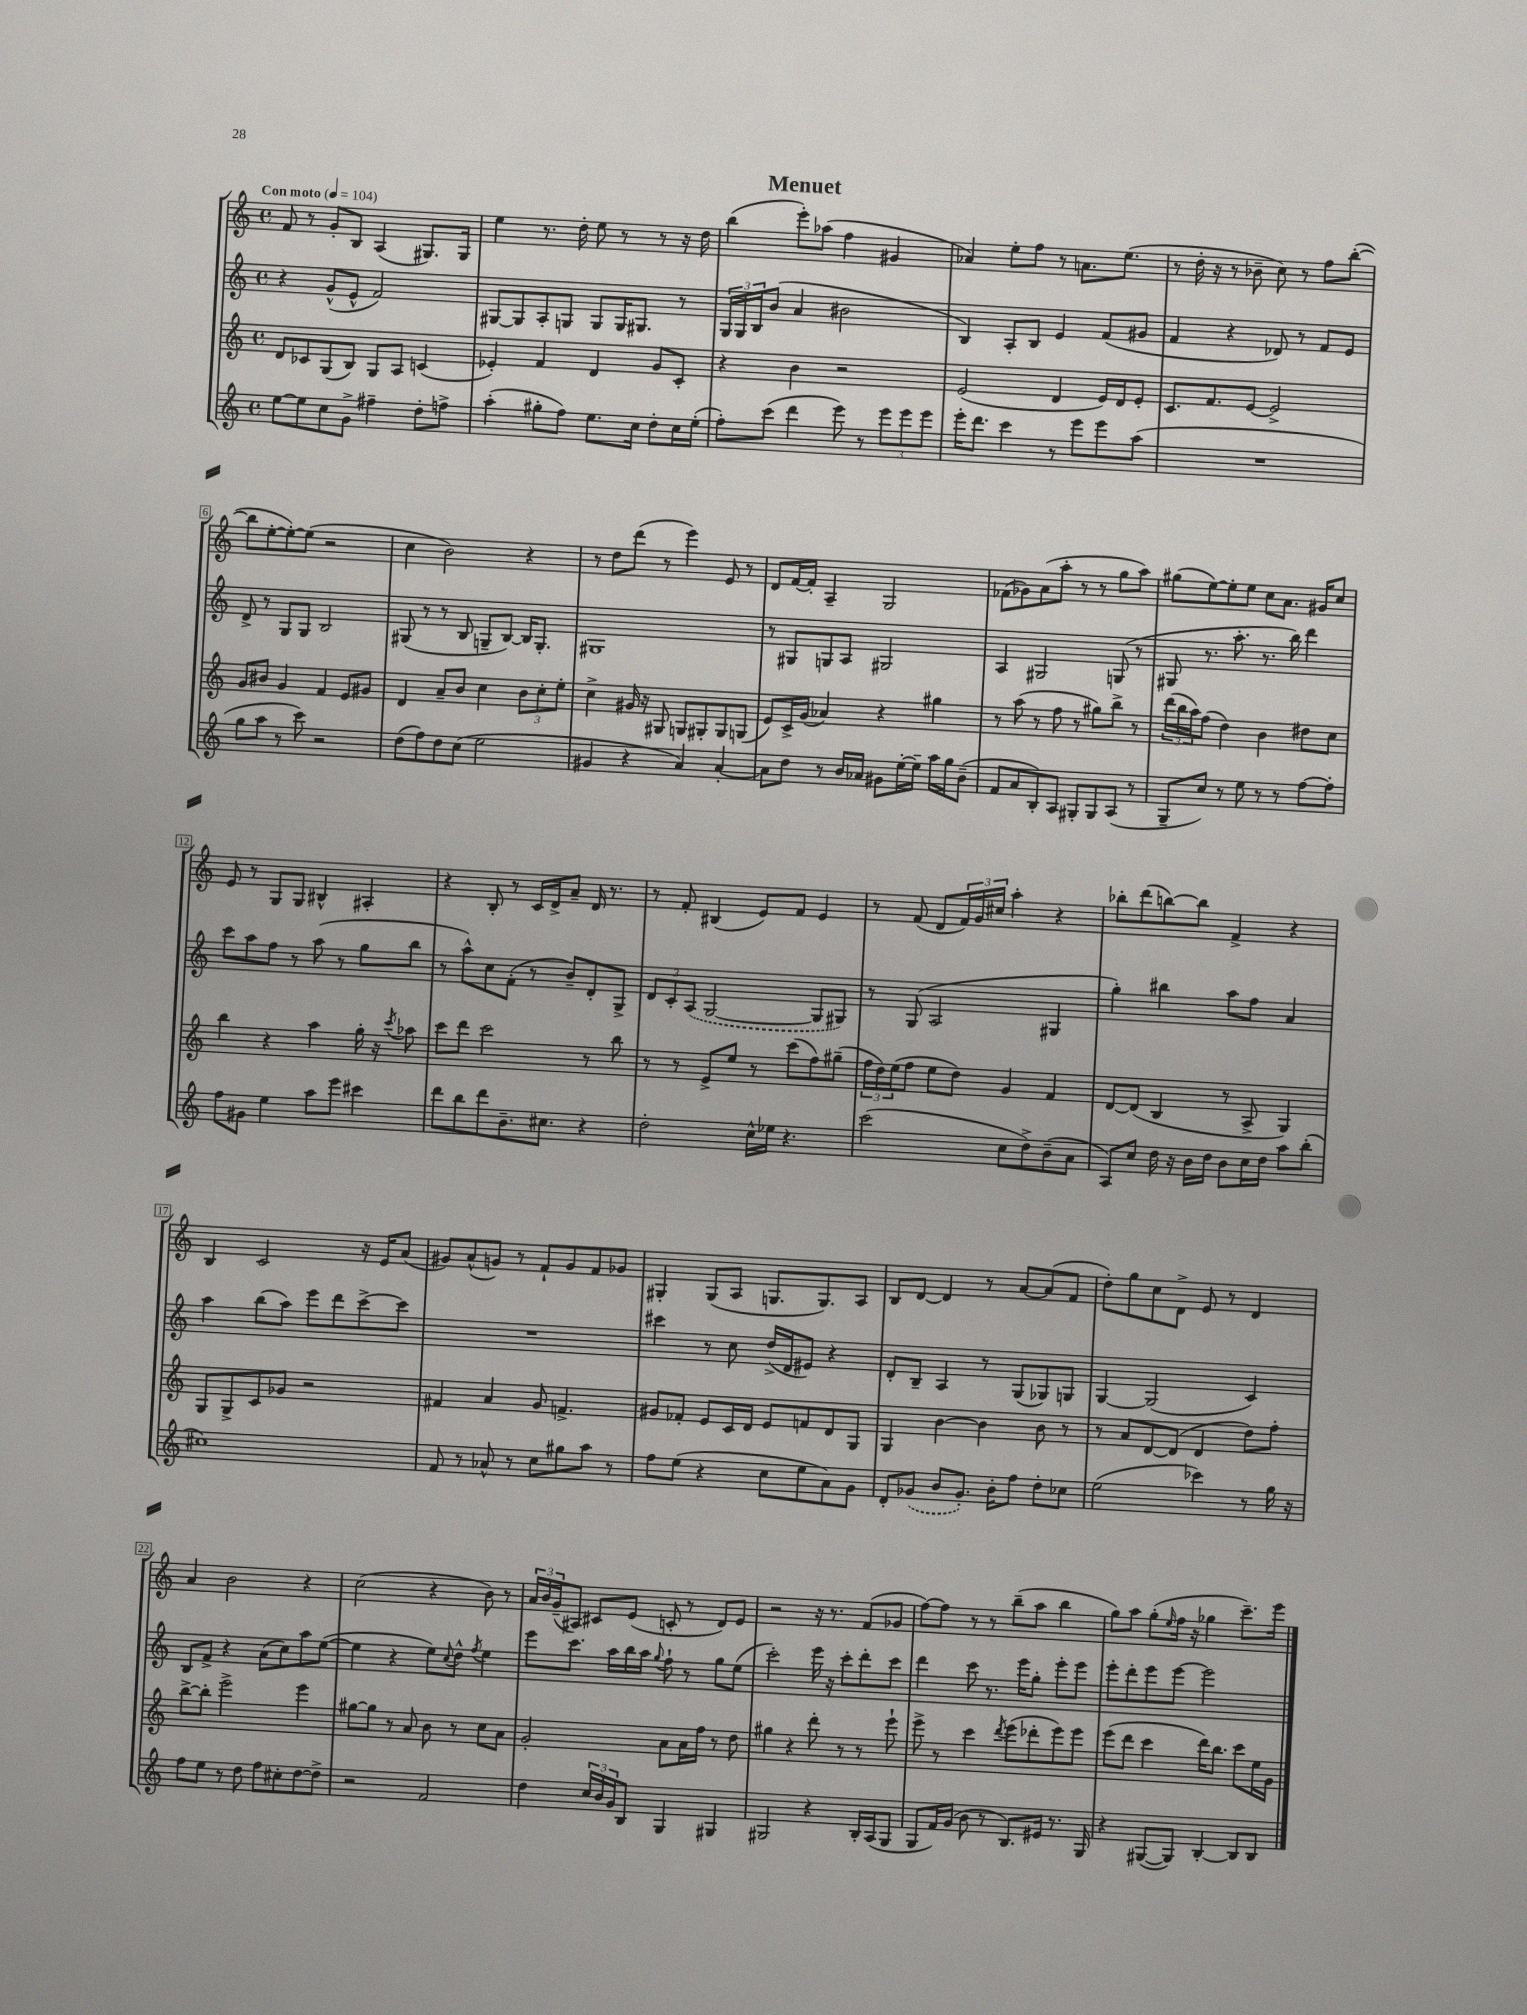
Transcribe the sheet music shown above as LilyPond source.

\header { title = "Menuet" }
<<
\new StaffGroup <<
\new Staff = "s0" {
    \clef treble \key c \major \defaultTimeSignature \time 4/4 \tempo "Con moto" 4 = 104
    f'8 r8 g'8-. b8 a4( gis8.) gis16 |
    e''4 r8. d''16-. e''8 r8 r8 r16 d''16 |
    b''4( e'''8-.) aes''8( f''4 gis'4 |
    aes'4) e''8-. f''8 r8 a'8. e''8.( |
    r8 d''16-. r16 r8 bes'8-- c''8) r8 f''8 b''8~-.( |
    b''8 e''8~-. e''8~-.) e''8( r2 |
    c''4 b'2) r4 |
    r8 d''8 d'''8( r8 e'''4) e'8 r8 |
    d'8 f'16~ f'16-. a4-- g2 |
    fes'8( ges'8) a'8( a''8-. r8 r8 g''8 a''8) |
    gis''8( e''8~) e''8-. e''8 c''8 a'8. gis'16 c''8 |
    e'8 r8 g8 g8 bis4-^ ais4-. |
    r4 b8-. r8 c'16 d'16-> a'8-- d'16 r8. |
    r8 f'8-. bis4( e'8) f'8 e'4 |
    r8 f'8( d'8 \tuplet 3/2 { f'16) g'16 cis''16 } a''4-. r4 |
    bes''8-. d'''8( b''8~) b''8 f'4-> r4 |
    b4 c'2 r16 e'16 a'8( |
    gis'8) a'8-^( g'8) r8 f'8-! g'8 f'8 ges'8 |
    gis4-. gis8( a8 g8. g8.) a8 |
    b8 d'8~ d'4 r8 a'8~ a'8( f'8 |
    d''8-.) g''8 c''8 d'8-> e'8 r8 d'4 |
    a'4 b'2 r4 |
    c''2( r4 b'8) r8 |
    \tuplet 3/2 { a'16 b'16 g'16--( } ais8) cis'8 e'8( c'8-. r8 d'8) e'8 |
    r2 r16 r8. f'8( ges'8 |
    f''8~) f''8 r8 r8 b''8--( a''8 b''4 |
    g''8) a''8 g''8-.( \grace { e''16 } f''16 r16 ges''4 c'''8.--) e'''16 \bar "|." |
}
\new Staff = "s1" {
    \clef treble \key c \major \defaultTimeSignature \time 4/4
    r4 g'8-^( e'8-^ f'2) |
    gis8~ gis8 a8-. g8 g8 g16 gis8. r8 |
    \tuplet 3/2 { g16 g16 b16 } b'8( a'4 bis'2 |
    b4) a8-. b8 e'4 f'8( gis'8 |
    f'4 r4 des'8) r8 f'8 e'8 |
    d'8-> r8 g8 g8 b2 |
    gis8( r8 r8 b8 g8-- b8~) b16 g8.-. |
    gis1 |
    r8 gis8 g8 a8 gis2 |
    a4 gis2 g8( r8 |
    gis8 r8. a''8.-. r8. b''16) d'''4 |
    c'''8 a''8 f''8 r8 a''8( r8 g''8 b''8 |
    r8 a''8-^) c''8 f'8-.( r8 b'8--) d'8-. g8-> |
    \tuplet 3/2 { d'8 c'8-. \once \slurDashed a8( } g2~ g8 gis8) |
    r8 g8( a2 gis4 |
    g''4-.) bis''4 a''8 f''8 a'4 |
    a''4 b''8( a''8) e'''8 d'''8 c'''8~-> c'''8 |
    R1 |
    cis'''4 r8 c''8 d''16->( d'16 eis'8) r4 |
    d'8-. b8-- a4 r8 g8( ges8) g8 |
    g4~ g2( c'4) |
    b8 f'8-> r4 a'8( c''8) a''8 e''8~( |
    e''4 r4 e''8) \appoggiatura { c''8 } d''8-^ \acciaccatura { f''8 } e''4 |
    e'''8 c'''8. a''16 b''16 a''16 \appoggiatura { g''8 } f''8-! r8 g''8 e''8( |
    c'''2-.) e'''16 r16 c'''8-. d'''8-. c'''8 |
    d'''4 c'''8 r8. e'''16 g''8-. e'''8-. e'''8 |
    e'''8-. d'''8-. e'''8 e'''8~ e'''2 \bar "|." |
}
\new Staff = "s2" {
    \clef treble \key c \major \defaultTimeSignature \time 4/4
    d'8 ces'8 g8( b8) g8 a8 c'4( |
    ees'4-.) f'4 d'4 g'8 c'8-. |
    r4 b'4 r2 |
    e'2( d'4 e'16) d'16 e'8-. |
    c'8. f'8. e'8~ e'2-> |
    g'8 bis'8 g'4 f'4 e'8 gis'8 |
    d'4 a'8-- b'8 c''4 \tuplet 3/2 { b'8 c''8-. e''8-. } |
    c''4-> gis'16 r16 gis8 g8 gis8-. gis8 g8( |
    e'8) c'16-> g'16( aes'4) r4 gis''4 |
    r8 a''8( r8 f''8 r8 gis''8) b''8-> r8 |
    \tuplet 3/2 { d'''16( b''16 a''16) } f''8( d''4) b'4 dis''8 c''8 |
    b''4 r4 a''4 g''16-. r16 \acciaccatura { c'''8 } aes''8 |
    c'''8 d'''8 c'''2 r8 b''8 |
    r8 r8 e'8-> e''8 r8 c'''8( f''8) gis''8--( |
    \tuplet 3/2 { f''16 d''16) e''16( } f''8 e''8 d''8) g'4 f'4 |
    d'8~ d'8( b4 r8 a8-> g4) |
    g8 g8-> c'8 ges'8 r2 |
    fis'4 a'4 g'8 f'4.-> |
    gis'8 fes'8-. e'8 c'16 d'16 e'8 f'8 d'8 g8 |
    g4 b'4~ b'4 b'8 r8 |
    r8 a'8 d'8~ d'8( d'4 d''8) f''8-. |
    b''8~-> b''8-. e'''2-> e'''4 |
    gis''8~ gis''8 r8 a'8 b'8 r8 c''8 a'8 |
    g'2-. a'8 a'16 f''16 r8 d''8 |
    gis''4 r4 d'''8-. r8 r8 e'''8-! |
    e'''8-> r8 c'''4 \acciaccatura { d'''8 } e'''8( des'''8-. e'''8) e'''8 |
    e'''8( d'''8 c'''4 d'''16) b''8. c'''8 e''16 g'16 \bar "|." |
}
\new Staff = "s3" {
    \clef treble \key c \major \defaultTimeSignature \time 4/4
    e''8~ e''8 c''8 g'8-> fis''4-- d''8-. f''8-> |
    a''4-.( gis''8-. f''8) e''8. c''16 d''8-. c''16 e''16-.( |
    f''8-.) c'''8( d'''4 e'''8) r8 \tuplet 3/2 { e'''8 e'''8 e'''8 } |
    e'''16-. d'''8. c'''4 r8 e'''8 e'''8 a''8( |
    R1 |
    g''8 a''8 r8 c'''8) r2 |
    d''8( f''8) d''8 c''8( e''2 |
    gis'4 r4 a'4) a'4~-. |
    a'8 d''8 r8 b'16 aes'16 gis'8 e''16~-. e''16-- a''16 g''16 b'8--( |
    f'8 a'8 b8-.) a8 gis8-. gis8 a8( r8 |
    g8-- c''8) r8 e''8 r8 r8 f''8~ f''8-. |
    f''8 gis'8 e''4 a''8 e'''8 cis'''4 |
    d'''8 b''8 d'''8 b'8.-- cis''8. r4 |
    d''2-. c''16-^ ees''16 r4. |
    c'''2( c''8 d''8->) b'8--( a'8 |
    a8) c''8 d''16 r16 b'16 d''16 b'8 c''16 d''16 a''8 b''8-.( |
    cis''1) |
    f'8 r8 aes'8-^ r8 c''8 gis''8 a''8 r8 |
    f''8 e''8( r4 c''8 e''8 a'8) g'8 |
    d'8-. \once \slurDashed ges'8( b'8 ges'8.-.) b'16-. f''8 d''8-. ces''8 |
    e''2( ces'''4) r8 g''16 r16 |
    f''8 e''8 r8 d''8 f''8 cis''8-. d''8~ d''8-> |
    r2 f'2 |
    d''4 \tuplet 3/2 { c''16 b'16 g'16 } b8 g4 gis4 |
    gis2 r4 b16-. a16( gis8 |
    g8 f'16) g'16( b'8 r8 b8.) eis'16 r8. g16 |
    r4 gis8~( gis8) b4~-. b8 b8 \bar "|." |
}
>>
>>
\layout { \context { \Score \override BarNumber.stencil = #(make-stencil-boxer 0.1 0.3 ly:text-interface::print) } }
